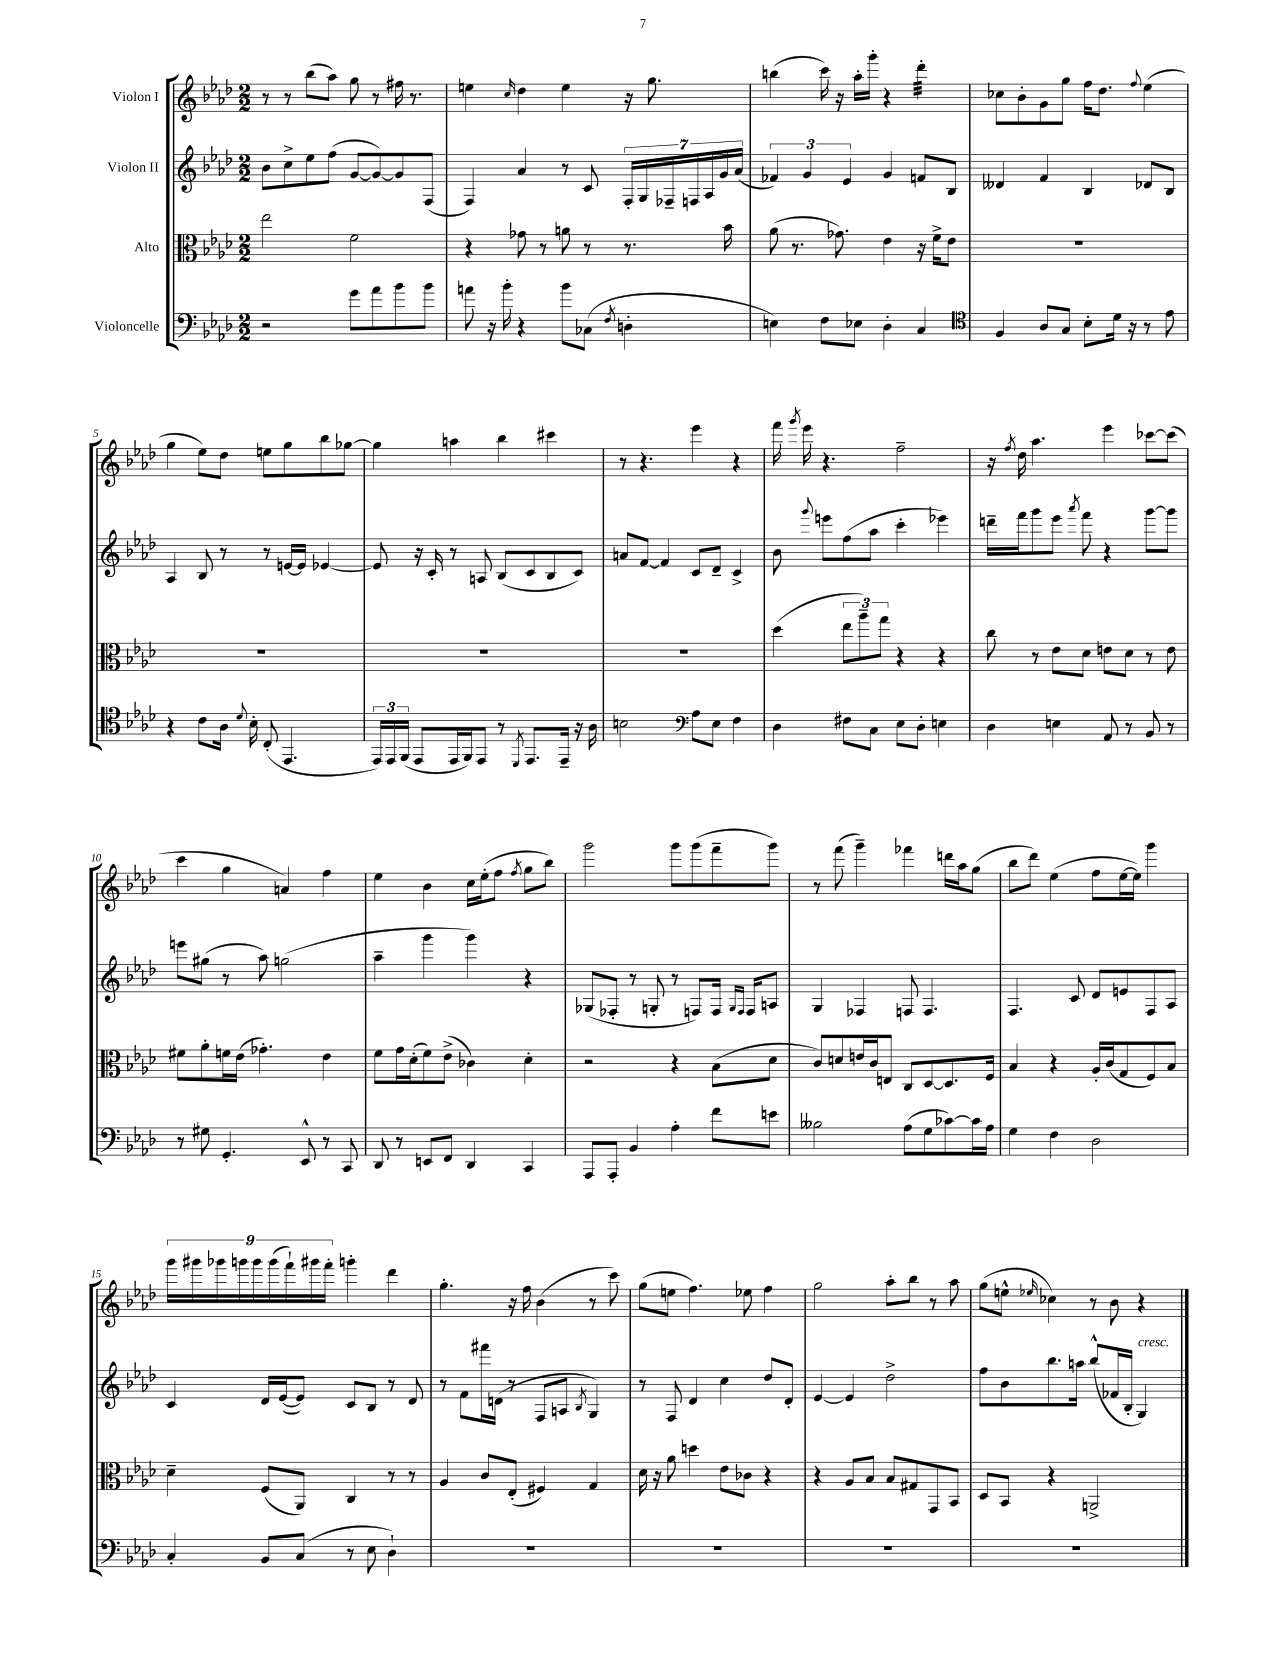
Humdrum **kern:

**kern	**kern	**kern	**kern
*staff4	*staff3	*staff2	*staff1
*clefF4	*clefC3	*clefG2	*clefG2
*k[b-e-a-d-]	*k[b-e-a-d-]	*k[b-e-a-d-]	*k[b-e-a-d-]
*M2/2	*M2/2	*M2/2	*M2/2
2r	2ee-	8b-	8r
.	.	8cc^	8r
.	.	8ee-	(8bb-
.	.	(8ff	8aa-)
8g	2f	[8g	8gg
8a-	.	8g_)	8r
8b-	.	8g]	16ff#
.	.	.	8.r
8b-	.	(8F	.
=	=	=	=
8a	4r	4F)	4ee
16r	.	.	.
16b-'	.	.	.
.	.	.	16qqcc
4r	8g-	4a-	4dd-
.	8r	.	.
8b-	8a	8r	4ee
(8C-	8r	8c	.
8qF	.	.	.
4D'	8.r	28F'	16r
.	.	28G	.
.	.	.	8.gg
.	.	28F-~	.
.	.	28F	.
.	.	28A-	.
.	.	28g	.
.	16b-	.	.
.	.	(28a-	.
=	=	=	=
4E)	(8a-	6f-)	(4bb
.	8.r	.	.
.	.	6g	.
8F	.	.	16ccc)
.	8.g-)	.	16r
.	.	6e-	.
8E-	.	.	16aa-'
.	.	.	16ggg'
4D-'	4e-	4g	4r
4C	16r	8f	4ddd-'
.	16f^	.	.
.	8e-	8B-	.
=	=	=	=
*clefC4	*	*	*
4F	1r	4d--	8cc-
.	.	.	8b-'
8A-	.	4f	8g
8G	.	.	8gg
8B-'	.	4B-	16ff
.	.	.	8.dd-
16d-	.	.	.
16r	.	.	.
.	.	.	8qqff
8r	.	8d-	(4ee-
8e-	.	8B-	.
=	=	=	=
4r	1r	4A-	4gg
8c	.	8B-	8ee-)
16A-	.	8r	8dd-
8qqd-	.	.	.
16B-'	.	.	.
(8C'	.	8r	8ee
4.EE-	.	[16e	8gg
.	.	16e]	.
.	.	[4e-	8bb-
.	.	.	[8gg-
=	=	=	=
24EE-)	1r	8e-]	4gg-]
24EE-	.	.	.
(24FF	.	.	.
8EE-	.	16r	.
.	.	16c'	.
16EE-	.	8r	4aa
16FF)	.	.	.
8EE-	.	8A	.
8r	.	(8B-	4bb-
8qDD-	.	.	.
8.EE-	.	8c	.
.	.	8B-	4ccc#
16EE-~	.	.	.
16r	.	8c)	.
16A-	.	.	.
=	=	=	=
2B	1r	8a	8r
.	.	[8f	4.r
.	.	4f]	.
*clefF4	*	*	*
8A-	.	8c	4eee-
8E-	.	8d-~	.
4F	.	4c^	4r
=	=	=	=
4D-	(4dd-	8b-	16fff
.	.	.	8qggg
.	.	.	16eee-
.	.	8qqggg	.
.	.	8eee	4.r
8F#	12ee-	(8ff	.
.	12aa-~)	.	.
8C	.	8aa-	.
.	12gg	.	.
8E-	4r	4ccc'	2ff~
8D-'	.	.	.
4E	4r	4eee-)	.
=	=	=	=
4D-	8cc	16ddd~	16r
.	.	.	8qff
.	.	16fff	16dd-
.	8r	8ggg	4.aa-
4E	8e-	8eee-	.
.	.	8qaaa-	.
.	8d-	8fff	.
8AA-	8e	4r	4eee-
8r	8d-	.	.
8BB-	8r	[8ggg	[8ccc-
8r	8e	8ggg]	(8ccc-]
=	=	=	=
8r	8f#	8eee	4ccc
8G#	8a-'	(8gg#	.
4.GG'	16f	8r	4gg
.	(16e-	.	.
.	4.g-')	8aa-)	.
.	.	(2gg	4a)
8EE-^^	.	.	.
8r	4e-	.	4ff
8CC	.	.	.
=	=	=	=
8DD-	8f	4aa-~	4ee-
8r	16g	.	.
.	(16d-'	.	.
8EE	8f)	4ggg	4b-
8FF	(8e-^	.	.
4DD-	4c-)	4ggg)	16cc
.	.	.	(16ee-'
.	.	.	8ff
.	.	.	8qff
4CC	4d-'	4r	8gg
.	.	.	8bb-)
=	=	=	=
8AAA-	2r	(8G-	2ggg
8AAA-'	.	8F-'	.
4BB-	.	8r	.
.	.	8G'	.
4A-'	4r	8r	8ggg
.	.	8F)	(8ggg
8f	(8B-	16F	8fff~
.	.	16qqG	.
.	.	16qqF	.
.	.	16F	.
8e	8d-	8A	8ggg)
=	=	=	=
2B--	8c)	4G	8r
.	8d	.	(8fff
.	16e	4F-	4ggg~)
.	16c	.	.
.	8E	.	.
(8A-	8C	8F	4fff-
8G	[8D-	4.F	.
[8c-)	8.D-]	.	16ddd
.	.	.	16aa-
16c-]	.	.	(8gg
16A-	16F	.	.
=	=	=	=
4G	4B-	4.F	8bb-
.	.	.	8ddd-)
4F	4r	.	(4ee-
.	.	8c	.
2D-	16A-'	8d-	8ff
.	(16c	.	.
.	8G	8e	[16ee-
.	.	.	16ee-])
.	8F)	8F	4ggg
.	8B-	8A-	.
=	=	=	=
4C'	4d-~	4c	18ggg
.	.	.	18ggg#
.	.	.	18ggg-
.	.	.	18ggg
.	.	.	18ggg
8BB-	(8F	16d-	.
.	.	.	(18ggg
.	.	([16e-	.
.	.	.	18fff`)
(8C	8AA-)	8e-])	.
.	.	.	18ggg#
.	.	.	18fff'
8r	4C	8c	4ggg'
8E-	.	8B-	.
4D-`)	8r	8r	4ddd-
.	8r	8d-	.
=	=	=	=
1r	4A-	8r	4.gg'
.	.	8f	.
.	8c	16fff#	.
.	.	(16d	.
.	(8E-'	8r	16r
.	.	.	16ff
.	4F#)	8F	(4b-
.	.	8A	.
.	.	8qB-	.
.	4G	4G)	8r
.	.	.	8ccc)
=	=	=	=
1r	16d-	8r	(8gg
.	16r	.	.
.	8a-	8F	8ee
.	4dd	4d-	4.ff)
.	8e-	4cc	.
.	8c-	.	8ee-
.	4r	8dd-	4ff
.	.	8d-'	.
=	=	=	=
1r	4r	[4e-	2gg
.	8A-	4e-]	.
.	8B-	.	.
.	8B-	2dd-^	8aa-'
.	8G#	.	8bb-
.	8GG	.	8r
.	8BB-	.	8aa-
=	=	=	=
1r	8D-	8ff	(8gg
.	8BB-	8b-	8ee^^
.	.	.	16qqee-
.	4r	8.bb-	4cc-)
.	.	16aa	.
.	2AA^	(8bb-^^	8r
.	.	16f-	8b-
.	.	16B-'	.
.	.	4G)	4r
==	==	==	==
*-	*-	*-	*-
